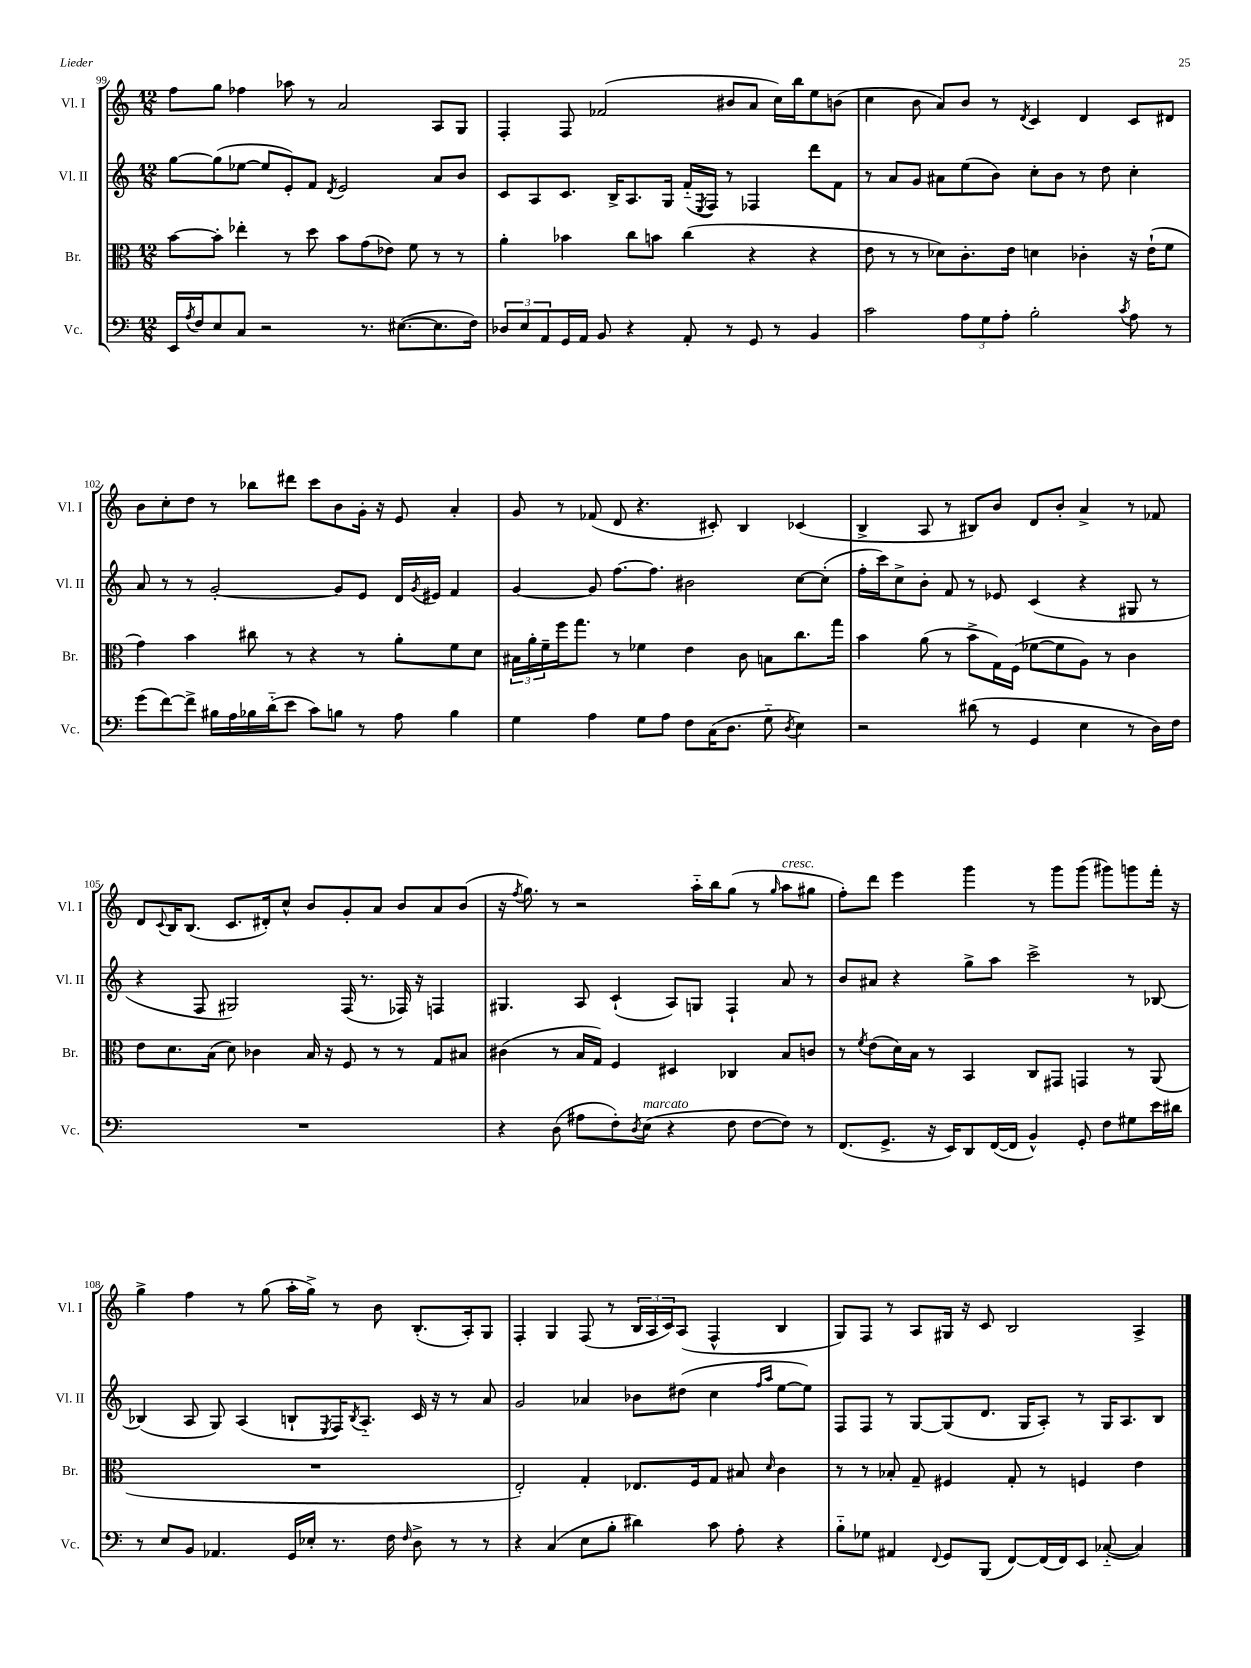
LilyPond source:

<<
\new StaffGroup <<
\new Staff = "s0" \with { instrumentName = "Vl. I" shortInstrumentName = "Vl. I" } {
    \clef treble \key c \major \numericTimeSignature \time 12/8
    f''8 g''8 fes''4 aes''8 r8 a'2 a8 g8 |
    f4-. f8 fes'2( bis'8 a'8 c''16) b''16 e''8 b'8( |
    c''4 b'8 a'8) b'8 r8 \acciaccatura { d'8 } c'4 d'4 c'8 dis'8 |
    b'8 c''8-. d''8 r8 bes''8 dis'''8 c'''8 b'8 g'16-. r16 e'8 a'4-. |
    g'8 r8 fes'8( d'8 r4. cis'8-.) b4 ces'4( |
    b4-> a8 r8 bis8) b'8 d'8 b'8-. a'4-> r8 fes'8 |
    d'8 \appoggiatura { c'8 } b16 b8.( c'8. dis'16-.) c''8-^ b'8 g'8-. a'8 b'8 a'8 b'8( |
    r16 \acciaccatura { f''8 } g''8.) r8 r2 a''16-_ b''16 g''8( r8 \grace { g''16 } a''8^\markup { \italic "cresc." } gis''8 |
    f''8-.) d'''8 e'''4 g'''4 r8 g'''8 g'''8( gis'''8) g'''8 f'''16-. r16 |
    g''4-> f''4 r8 g''8( a''16-. g''16->) r8 b'8 b8.-.( a16-.) g8 |
    f4-. g4 f8( r8 \tuplet 3/2 { b16 a16 c'16) } a8( f4-^ b4 |
    g8) f8 r8 a8 gis16 r16 c'8 b2 a4-> \bar "|." |
}
\new Staff = "s1" \with { instrumentName = "Vl. II" shortInstrumentName = "Vl. II" } {
    \clef treble \key c \major \numericTimeSignature \time 12/8
    g''8~ g''8( ees''8~ ees''8 e'8-.) f'8 \acciaccatura { d'8 } e'2 a'8 b'8 |
    c'8 a8 c'8. b16-> a8. g16 f'16-_( \acciaccatura { e8 } f16) r8 fes4 d'''8 f'8 |
    r8 a'8 g'8 ais'8 e''8( b'8) c''8-. b'8 r8 d''8 c''4-. |
    a'8 r8 r8 g'2~-. g'8 e'8 d'16 \acciaccatura { g'8 } eis'16 f'4 |
    g'4~ g'8 f''8.~ f''8. bis'2 c''8~ c''8-.( |
    f''16-. c'''16) c''8-> b'8-. f'8 r8 ees'8 c'4( r4 gis8 r8 |
    r4 f8 gis2) f16( r8. fes16) r16 f4 |
    gis4. a8 c'4-!( a8) g8 f4-! a'8 r8 |
    b'8 ais'8 r4 g''8-> a''8 c'''2-> r8 bes8~ |
    bes4( a8 g8) a4( b8-! \acciaccatura { e8 } f16) \acciaccatura { b8 } a8.-_ c'16 r16 r8 a'8 |
    g'2 aes'4 bes'8 dis''8( c''4 \grace { f''16 a''16 } e''8~ e''8) |
    f8 f8 r8 g8~ g8( d'8. g16 a8-.) r8 g16 a8. b8 \bar "|." |
}
\new Staff = "s2" \with { instrumentName = "Br." shortInstrumentName = "Br." } {
    \clef alto \key c \major \numericTimeSignature \time 12/8
    b'8~ b'8-. ees''4-. r8 d''8 b'8 g'8( ees'8) f'8 r8 r8 |
    a'4-. bes'4 c''8 b'8 c''4( r4 r4 |
    e'8 r8 r8 des'8) c'8.-. e'16 d'4 ces'4-. r16 e'16-!( f'8 |
    g'4) b'4 cis''8 r8 r4 r8 a'8-. f'8 d'8 |
    \tuplet 3/2 { bis16 a'16-. f'16-- } f''16 g''8. r8 fes'4 e'4 c'8 b8 c''8. g''16 |
    b'4 a'8( r8 b'8-> g16) f16( fes'8~ fes'8 a8) r8 c'4 |
    e'8 d'8. b16( d'8) ces'4 b16 r16 f8 r8 r8 g8 bis8 |
    cis'4( r8 b16 g16) f4 dis4 ces4 b8 c'8 |
    r8 \acciaccatura { f'8 } e'8( d'16) b16 r8 b,4 c8 gis,8 g,4 r8 a,8( |
    R1. |
    e2-.) g4-. ees8. f16 g8 bis8 \grace { d'16 } c'4 |
    r8 r8 bes8-. g8-- fis4 g8-. r8 f4 e'4 \bar "|." |
}
\new Staff = "s3" \with { instrumentName = "Vc." shortInstrumentName = "Vc." } {
    \clef bass \key c \major \numericTimeSignature \time 12/8
    e,16 \acciaccatura { a8 } f16 e8 c8 r2 r8. eis8.~( eis8. f16) |
    \tuplet 3/2 { des8 e8 a,8 } g,16 a,16 b,8 r4 a,8-. r8 g,8 r8 b,4 |
    c'2 \tuplet 3/2 { a8 g8 a8-. } b2-. \acciaccatura { c'8 } a8 r8 |
    g'8( f'8~) f'8-> bis16 a16 bes16 d'16-_( e'8 c'8) b8 r8 a8 b4 |
    g4 a4 g8 a8 f8 c16( d8. g8-_ \acciaccatura { d8 } e4) |
    r2 dis'8( r8 g,4 e4 r8 d16) f16 |
    R1. |
    r4 d8( ais8 f8-.) \acciaccatura { d8 } e8^\markup { \italic "marcato" }( r4 f8 f8~ f8) r8 |
    f,8.( g,8.-> r16 e,16) d,8 f,16~( f,16 b,4-^) g,8-. f8 gis8 e'16 dis'16 |
    r8 e8 b,8 aes,4. g,16 ees16-. r8. f16 \grace { f16 } d8-> r8 r8 |
    r4 c4( e8 b8-. dis'4) c'8 a8-. r4 |
    b8-_ ges8 ais,4 \appoggiatura { f,8 } g,8 b,,8( f,8~) f,16( f,16) e,8 ces8~-_( ces4) \bar "|." |
}
>>
>>
\layout { \context { \Score currentBarNumber = #99 } }
